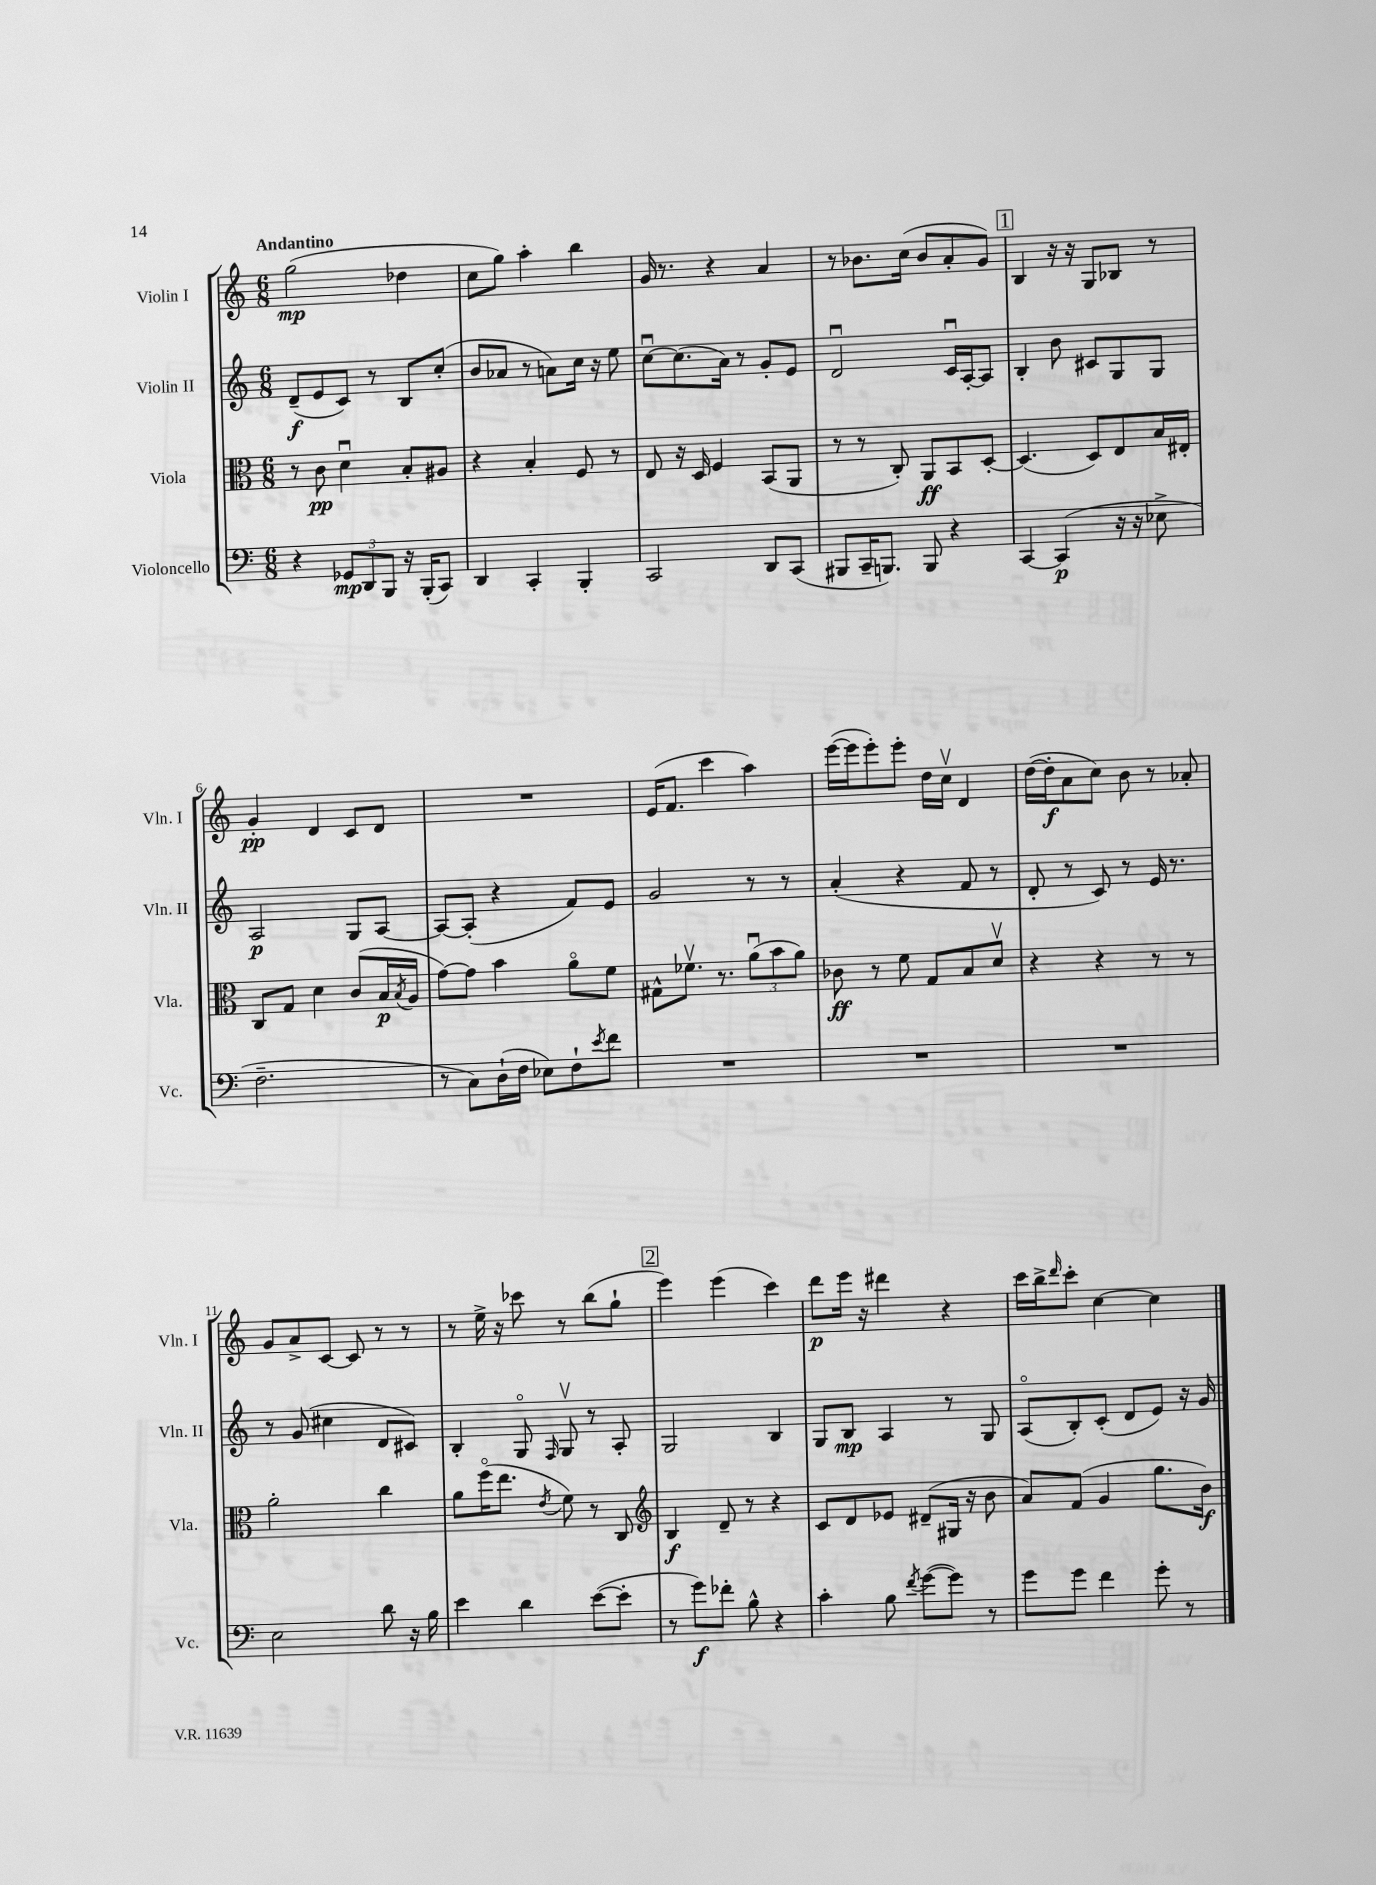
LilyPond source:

<<
\new StaffGroup <<
\new Staff = "s0" \with { instrumentName = "Violin I" shortInstrumentName = "Vln. I" } {
    \clef treble \key c \major \numericTimeSignature \time 6/8 \tempo "Andantino"
    g''2\mp( des''4 |
    c''8 g''8) a''4-. b''4 |
    g'16 r8. r4 a'4 |
    r8 bes'8. c''16( bes'8 a'8-. g'8) |
    \mark \markup { \box "1" } b4 r16 r16 g8 bes8 r8 |
    g'4-.\pp d'4 c'8 d'8 |
    R2. |
    e'16( f'8. c'''4 a''4) |
    e'''16~( e'''16 e'''8-.) e'''8-. d''16 c''16\upbow d'4 |
    d''16~( d''16-.\f a'8 c''8) b'8 r8 aes'8-. |
    g'8 a'8-> c'8~ c'8 r8 r8 |
    r8 e''16-> r16 ces'''8 r8 b''8( g''8-! |
    \mark \markup { \box "2" } e'''4) e'''4( c'''4) |
    d'''8\p e'''16 r16 dis'''4 r4 |
    c'''16 b''16-> \grace { d'''16 } c'''8-. c''4~ c''4 \bar "|." |
}
\new Staff = "s1" \with { instrumentName = "Violin II" shortInstrumentName = "Vln. II" } {
    \clef treble \key c \major \numericTimeSignature \time 6/8
    d'8--\f( e'8 c'8) r8 b8 c''8-.( |
    b'8 aes'8 r8 a'8) c''16 r16 e''8 |
    c''8~\downbow c''8.( a'16) r8 g'8-. e'8 |
    d'2\downbow c'16\downbow a16~-. a8 |
    \mark \markup { \box "1" } b4-. b'8 cis'8 g8 g8 |
    a2\p g8 a8~ |
    a8~ a8-.( r4 f'8) e'8 |
    g'2 r8 r8 |
    a'4-.( r4 f'8 r8 |
    d'8-. r8 c'8) r8 e'16 r8. |
    r8 g'8( cis''4 d'8 cis'8) |
    b4-. g8\flageolet \grace { f16 } g8\upbow r8 a8-. |
    \mark \markup { \box "2" } g2 b4 |
    g8 b8\mp a4 r8 g8 |
    a8\flageolet( b8-.) c'8-.( d'8 e'8) r16 g'16 \bar "|." |
}
\new Staff = "s2" \with { instrumentName = "Viola" shortInstrumentName = "Vla." } {
    \clef alto \key c \major \numericTimeSignature \time 6/8
    r8 c'8\pp d'4\downbow b8-. ais8 |
    r4 b4-. f8 r8 |
    e8 r16 d16 f4 b,8( a,8 |
    r8 r8 c8-.) a,8\ff b,8 d8~-. |
    \mark \markup { \box "1" } d4.( d8) e8 b16 eis16-. |
    c8 g8 d'4 c'8( b16\p \acciaccatura { b8 } a16 |
    g'8~) g'8 b'4 a'8\flageolet f'8 |
    gis8-^ fes'8.\upbow r8. \tuplet 3/2 { a'8\downbow( b'8 a'8) } |
    ces'8\ff r8 f'8 g8 b8 d'8\upbow |
    r4 r4 r8 r8 |
    a'2-. c''4 |
    a'8 f''16\flageolet( e''8. \acciaccatura { e'8 } f'8) r8 c8 |
    \mark \markup { \box "2" } \clef treble b4\f d'8-- r8 r4 |
    c'8 d'8 ees'8 dis'8--( gis16 r16 b'8 |
    a'8) f'8( g'4 g''8. b'16\f) \bar "|." |
}
\new Staff = "s3" \with { instrumentName = "Violoncello" shortInstrumentName = "Vc." } {
    \clef bass \key c \major \numericTimeSignature \time 6/8
    r4 \tuplet 3/2 { ges,8\mp d,8 b,,8 } r16 b,,16-.( c,8) |
    d,4 c,4-. b,,4-. |
    c,2 d,8 c,8( |
    bis,,8 c,16-- b,,8.) b,,8 r4 |
    \mark \markup { \box "1" } c,4~ c,4\p( r16 r16 ees8-> |
    f2.-- |
    r8 c8) d16-!( f16 ees8) f8-! \acciaccatura { e'8 } f'8 |
    R2. |
    R2. |
    R2. |
    e2 d'8 r16 b16 |
    e'4 d'4 e'8~( e'8-. |
    \mark \markup { \box "2" } r8 g'8\f) fes'8-. b8-^ r4 |
    c'4-. b8 \acciaccatura { f'8 } g'8~( g'8) r8 |
    g'8 g'8 f'4 g'8-. r8 \bar "|." |
}
>>
>>
